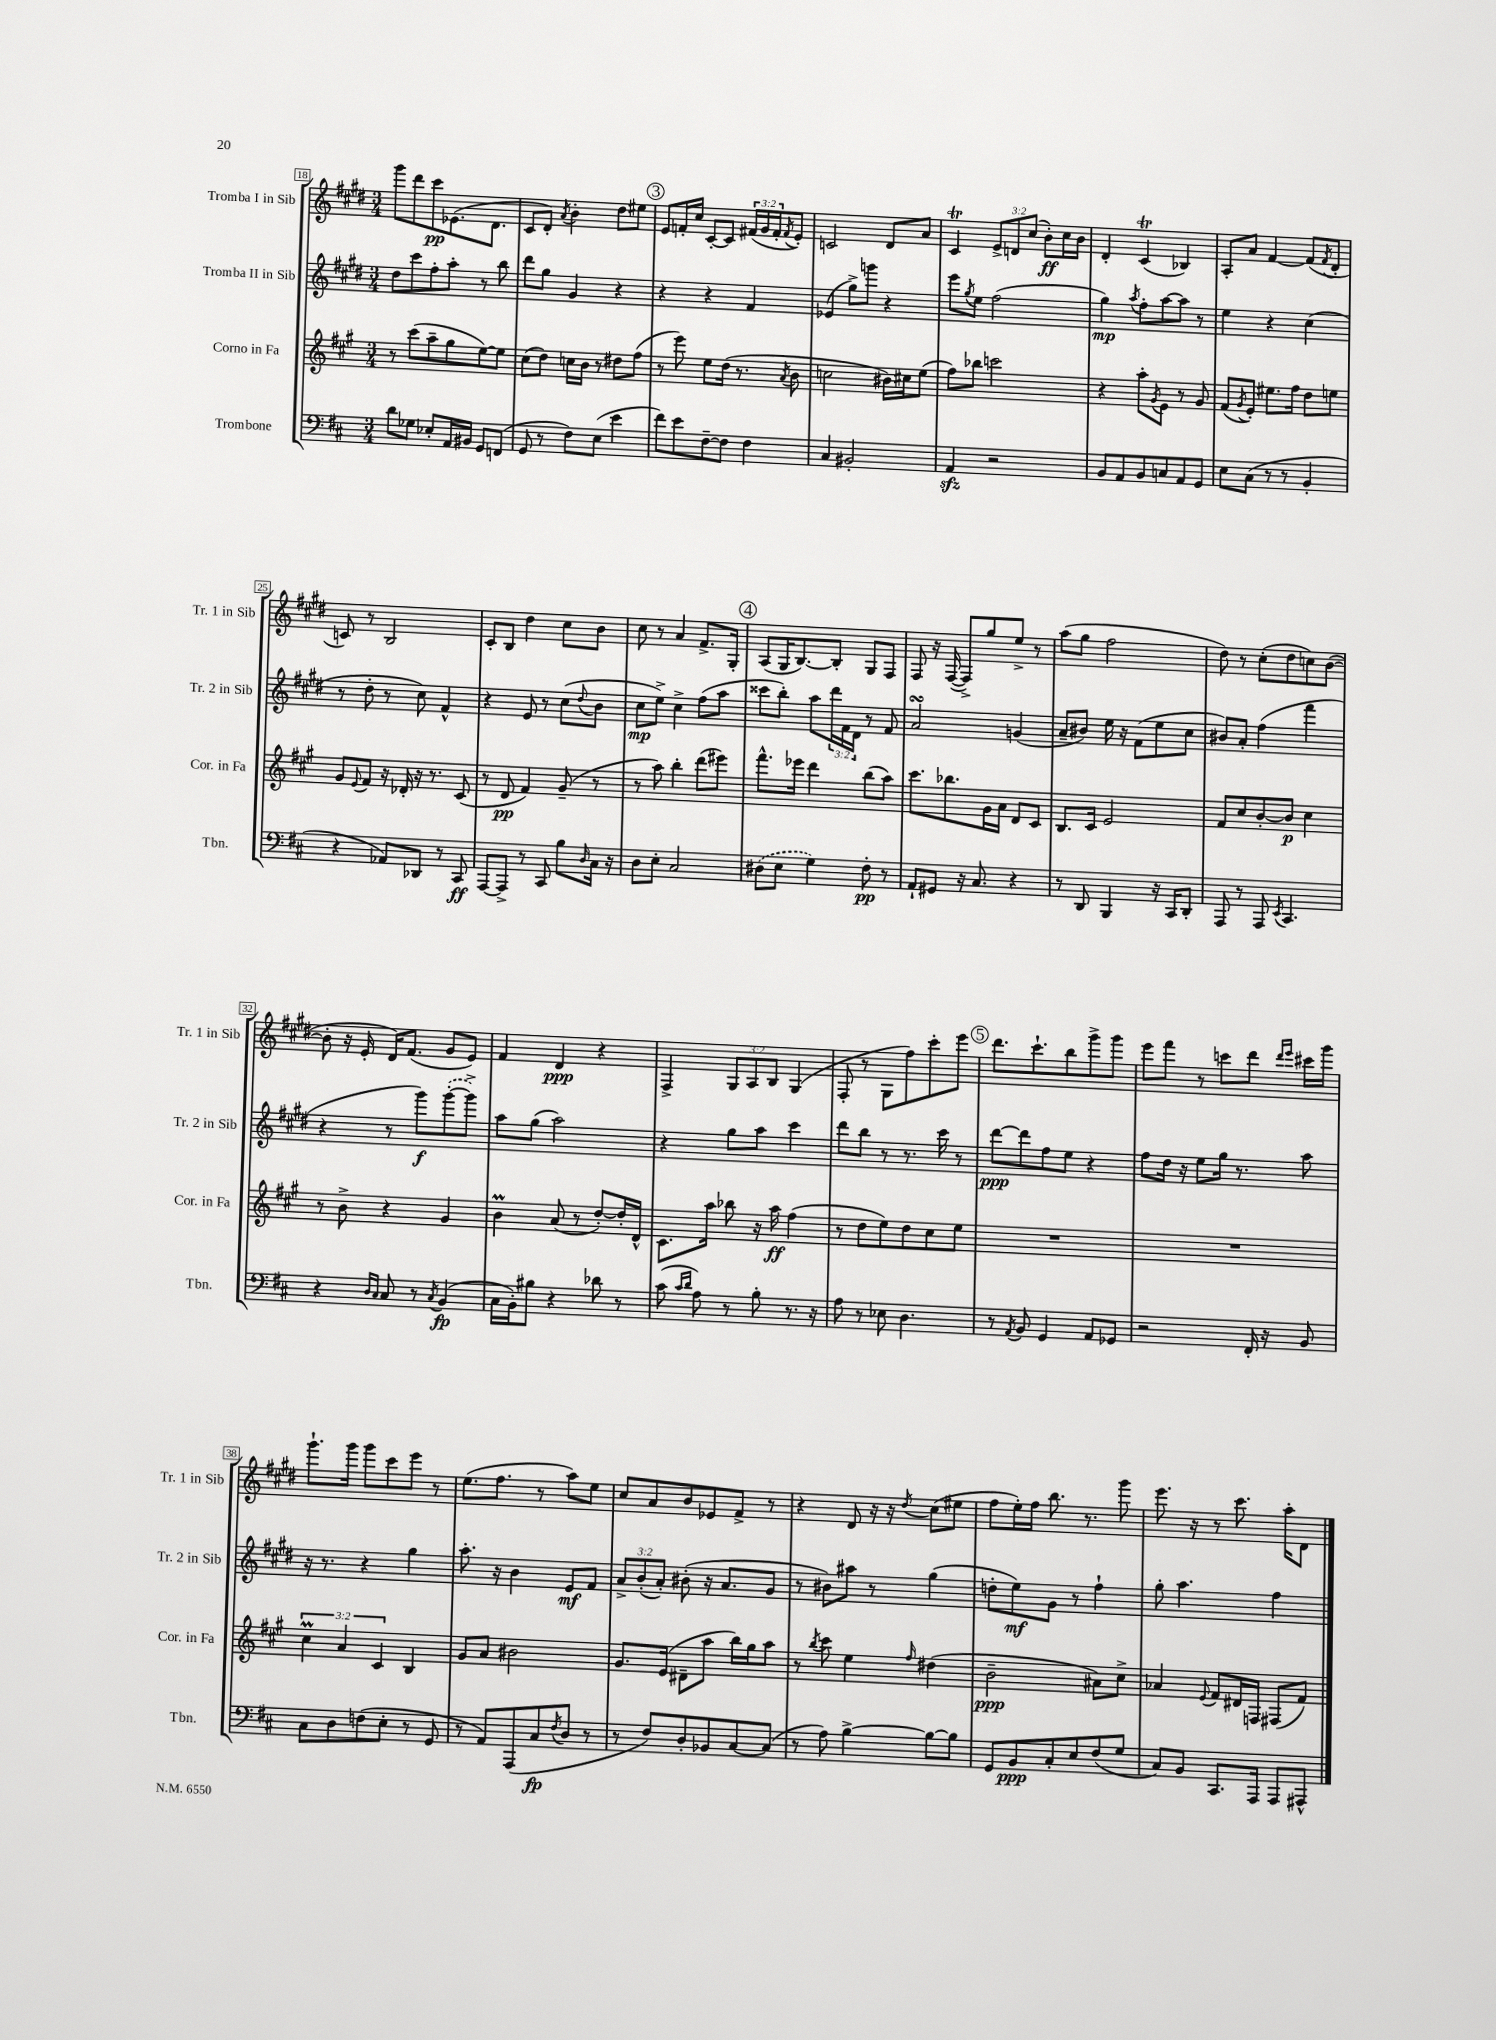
<<
\new StaffGroup <<
\new Staff = "s0" \with { instrumentName = "Tromba I in Sib" shortInstrumentName = "Tr. 1 in Sib" } {
    \clef treble \key e \major \numericTimeSignature \time 3/4 \override Staff.TupletNumber.text = #tuplet-number::calc-fraction-text
    gis'''8 dis'''8 cis'''8\pp ees'8.( dis'8. |
    cis'8 dis'8-.) \acciaccatura { a'8 } b'4-. dis''8 eis''8 |
    \mark \markup { \circle "3" } e'8 f'16-. cis''16 cis'8~-. cis'8 \tuplet 3/2 { fis'16( gis'16 fis'16-. } \acciaccatura { fis'8 } e'8-.) |
    c'2 dis'8 a'8 |
    cis'4\trill \tuplet 3/2 { e'8-> d'8 cis''8( } b'8-.\ff) cis''16 b'16 |
    dis'4-. cis'4\trill( bes4) |
    a8-. a'8 fis'4~ fis'8( \acciaccatura { fis'8 } dis'8-. |
    c'8) r8 b2 |
    cis'8-. b8 dis''4 cis''8 b'8 |
    cis''8 r8 a'4 fis'8.-> gis16-. |
    \mark \markup { \circle "4" } a8( gis16 b8.~) b8-. gis8 fis8 |
    fis8 r16 fis16~( fis8->) gis''8 e''8-> r8 |
    a''8( gis''8 fis''2 |
    dis''8) r8 cis''8-.( dis''8 c''8) b'8~( |
    b'8-. r16 e'16-. dis'16) fis'8.( gis'8 e'8) |
    fis'4 dis'4\ppp r4 |
    fis4-> \tuplet 3/2 { gis8 a8 b8 } gis4( |
    fis8-. r8 gis8 fis''8) cis'''8-. e'''8 |
    \mark \markup { \circle "5" } dis'''8. cis'''8.-! b''8 gis'''8-> gis'''8 |
    e'''8 fis'''8 r8 c'''8 dis'''8 \grace { dis'''16 e'''16 } cis'''16 gis'''16 |
    gis'''8.-! gis'''16 gis'''8 cis'''8 e'''8 r8 |
    e''8.( fis''8. r8 a''8) e''8 |
    cis''8 a'8 b'8 ees'8 fis'8-> r8 |
    r4 dis'8 r16 r16 \acciaccatura { dis''8 } cis''8( eis''8 |
    fis''8 e''16-.) fis''16 b''8. r8. gis'''8 |
    e'''8. r16 r8 cis'''8. a''16-. dis'8 \bar "|." |
}
\new Staff = "s1" \with { instrumentName = "Tromba II in Sib" shortInstrumentName = "Tr. 2 in Sib" } {
    \clef treble \key e \major \numericTimeSignature \time 3/4 \override Staff.TupletNumber.text = #tuplet-number::calc-fraction-text
    dis''8 cis'''8 fis''8-. a''8-. r8 b''8 |
    dis'''8 gis''8 gis'4 r4 |
    \mark \markup { \circle "3" } r4 r4 fis'4 |
    ees'4( gis''8->) g'''8 r4 |
    e'''8 \acciaccatura { gis''8 } e''8 fis''2( |
    gis''4\mp) \acciaccatura { a''8 } fis''8-. a''8~ a''8 r8 |
    e''4 r4 cis''4( |
    r8 dis''8-. r8 cis''8) fis'4-^ |
    r4 e'8 r8 cis''8( \appoggiatura { dis''8 } b'8 |
    cis''8\mp e''8->) cis''4-> fis''8( a''8 |
    \mark \markup { \circle "4" } cisis'''8 b''8-.) a''8 \tuplet 3/2 { dis'''16 fis'16 dis'16 } r8 fis'8 |
    a'2\turn g'4( |
    a'8-- bis'8) e''16 r16 fis'8( e''8 cis''8 |
    bis'8) a'8-. fis''4( fis'''4 |
    r4 r8 gis'''8\f) \once \slurDashed gis'''8~-.( gis'''8->) |
    a''8 gis''8( a''2) |
    r4 gis''8 a''8 cis'''4 |
    dis'''8 b''8 r8 r8. cis'''16 r8 |
    \mark \markup { \circle "5" } dis'''8~\ppp dis'''8 fis''8 e''8 r4 |
    fis''8 dis''16 r16 e''8 gis''16 r8. a''8 |
    r16 r8. r4 gis''4 |
    a''8.-. r16 b'4 e'8\mf fis'8 |
    \tuplet 3/2 { a'8-> b'8-.( a'8-.) } bis'8-.( r16 a'8. gis'8 |
    r8 bis'8) ais''8 r8 gis''4( |
    d''8-. e''8\mf) gis'8 r8 fis''4-! |
    gis''8-. a''4. fis''4 \bar "|." |
}
\new Staff = "s2" \with { instrumentName = "Corno in Fa" shortInstrumentName = "Cor. in Fa" } {
    \clef treble \key a \major \numericTimeSignature \time 3/4 \override Staff.TupletNumber.text = #tuplet-number::calc-fraction-text
    r8 cis'''8( a''8-- gis''8 e''8~) e''8 |
    cis''8( d''8) c''16 b'16 r8 dis''8 fis''8( |
    \mark \markup { \circle "3" } r8 e'''8) e''8 d''16( r8. \acciaccatura { a'8 } b'8 |
    c''2 bis'16) cis''16 e''8( |
    fis''8) bes''8 c'''2 |
    r4 a''8-. \acciaccatura { gis'8 } e'8 r8 gis'8 |
    fis'8( \acciaccatura { gis'8 } e'8-.) eis''8. fis''16 d''8 e''8 |
    gis'8 \appoggiatura { e'8 } fis'8 r16 des'16-. r16 r8. cis'8( |
    r8 d'8\pp fis'4) gis'8--( r8 |
    r8 a''8) b''4-. d'''8( eis'''8) |
    \mark \markup { \circle "4" } fis'''8.-^ ees'''16 d'''4 b''8( a''8) |
    cis'''8. bes''8. gis'16 a'16 d'8 cis'8 |
    b8. cis'16 e'2 |
    fis'8 cis''8 b'8~-. b'8\p cis''4 |
    r8 b'8-> r4 gis'4 |
    b'4\prall a'8( r8 d''8~-.) d''16-. d'16-^ |
    cis'8. a''16 bes''8 r16 a''16\ff fis''4( |
    r8 d''8 e''8) d''8 cis''8 e''8 |
    \mark \markup { \circle "5" } R2. |
    R2. |
    \tuplet 3/2 { cis''4\prall a'4 cis'4 } b4 |
    gis'8 a'8 bis'2 |
    gis'8. e'16( dis'8-- a''8 b''16) gis''16 a''8 |
    r8 \acciaccatura { b''8 } cis'''8 e''4 \grace { fis''16 } dis''4( |
    b'2--\ppp ais'8) cis''8-> |
    aes'4 \appoggiatura { e'8 } fis'8 dis'16 f16 fis8( fis'8) \bar "|." |
}
\new Staff = "s3" \with { instrumentName = "Trombone" shortInstrumentName = "Tbn." } {
    \clef bass \key d \major \numericTimeSignature \time 3/4
    d'8 ges8 ees8-. a,16 bis,16 g,8 f,8( |
    g,8 r8 fis8) e8( e'4 |
    \mark \markup { \circle "3" } fis'8) e'8 fis8~-- fis8 fis4 |
    cis4 bis,2-. |
    a,4\sfz r2 |
    b,8 a,8 b,8 c8 a,8 g,8 |
    e8 cis8( r8 r8 b,4-. |
    r4 aes,8) des,8 r8 cis,8\ff |
    a,,8~ a,,8-> r8 cis,8 b8 \grace { d16 } cis16 r16 |
    d8 e8-. cis2 |
    \mark \markup { \circle "4" } \once \slurDashed dis8( e8 g4) fis8-.\pp r8 |
    a,8-! gis,8 r16 cis8. r4 |
    r8 d,8 b,,4 r16 cis,16 d,8-. |
    a,,8 r8 a,,8 \acciaccatura { e,8 } cis,4. |
    r4 \grace { d16 cis16 } cis8 r8 \acciaccatura { cis8 } b,4\fp( |
    cis16 b,16-.) bis8 r4 des'8 r8 |
    cis'8( \grace { cis'16 d'16 } a8) r8 b8-. r8. r16 |
    a8 r8 ees8 d4. |
    \mark \markup { \circle "5" } r8 \acciaccatura { a,8 } b,8 g,4 a,8 ges,8 |
    r2 fis,16-. r16 b,8 |
    cis8 d8 f8( e8-. r8 g,8 |
    r8 a,8) a,,8( cis8\fp \acciaccatura { fis8 } d8 r8 |
    r8 fis8) d8-. bes,8 cis8~ cis8( |
    r8 a8) b4~-> b8~ b8 |
    g,8 b,8\ppp cis8-. e8 fis8( g8 |
    cis8) b,8 cis,8. a,,16 a,,8 ais,,8-^ \bar "|." |
}
>>
>>
\layout { \context { \Score currentBarNumber = #18 \override BarNumber.stencil = #(make-stencil-boxer 0.1 0.3 ly:text-interface::print) } }
